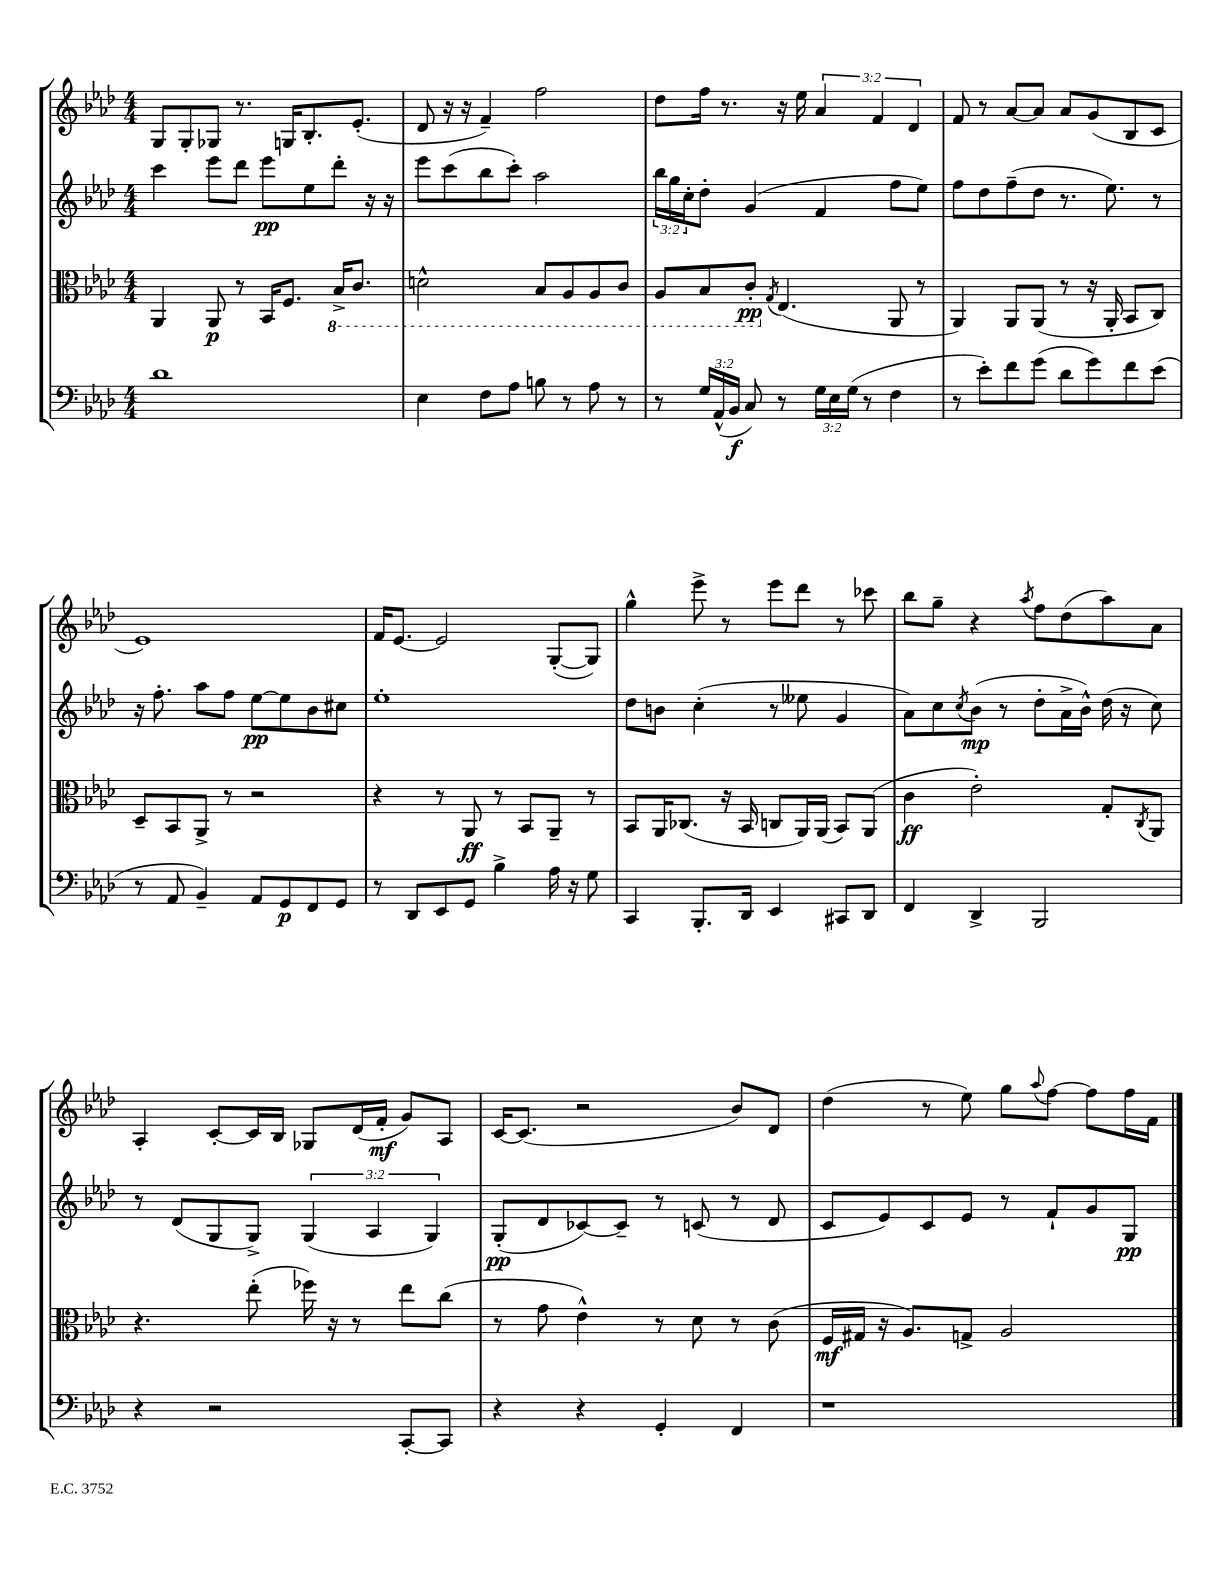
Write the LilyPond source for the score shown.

<<
\new StaffGroup <<
\new Staff = "s0" {
    \clef treble \key aes \major \numericTimeSignature \time 4/4 \override Staff.TupletNumber.text = #tuplet-number::calc-fraction-text
    g8 g8-. ges8 r8. g16 bes8.-. ees'8.-.( |
    des'8 r16 r16 f'4--) f''2 |
    des''8 f''16 r8. r16 ees''16 \tuplet 3/2 { aes'4 f'4 des'4 } |
    f'8 r8 aes'8~ aes'8 aes'8 g'8( bes8 c'8 |
    ees'1) |
    f'16 ees'8.~ ees'2 g8~-.( g8) |
    g''4-^ ees'''8-> r8 ees'''8 des'''8 r8 ces'''8 |
    bes''8 g''8-- r4 \acciaccatura { aes''8 } f''8 des''8( aes''8) aes'8 |
    aes4-. c'8~-. c'16 bes16 ges8 des'16( f'16-.\mf g'8) aes8 |
    c'16~ c'8.( r2 bes'8) des'8 |
    des''4( r8 ees''8) g''8 \appoggiatura { aes''8 } f''8~ f''8 f''16 f'16 \bar "|." |
}
\new Staff = "s1" {
    \clef treble \key aes \major \numericTimeSignature \time 4/4 \override Staff.TupletNumber.text = #tuplet-number::calc-fraction-text
    c'''4 ees'''8 des'''8 ees'''8\pp ees''8 des'''8-. r16 r16 |
    ees'''8 c'''8( bes''8 c'''8-.) aes''2 |
    \tuplet 3/2 { bes''16 g''16 c''16-. } des''8-. g'4( f'4 f''8 ees''8) |
    f''8 des''8 f''8--( des''8 r8. ees''8.) r8 |
    r16 f''8.-. aes''8 f''8 ees''8~\pp ees''8 bes'8 cis''8 |
    ees''1-. |
    des''8 b'8 c''4-.( r8 eeses''8 g'4 |
    aes'8) c''8 \acciaccatura { c''8 } bes'8\mp( r8 des''8-. aes'16-> bes'16-^) des''16( r16 c''8) |
    r8 des'8( g8 g8->) \tuplet 3/2 { g4( aes4 g4) } |
    g8-.\pp( des'8 ces'8~) ces'8-- r8 c'8( r8 des'8 |
    c'8 ees'8) c'8 ees'8 r8 f'8-! g'8 g8\pp \bar "|." |
}
\new Staff = "s2" {
    \clef alto \key aes \major \numericTimeSignature \time 4/4
    aes,4 aes,8\p r8 bes,16 f8. \ottava #-1 bes,16-> c8. |
    d2-^ bes,8 aes,8 aes,8 c8 |
    aes,8 bes,8 c8-.\pp \ottava #0 \acciaccatura { g8 } ees4.( aes,8 r8 |
    aes,4) aes,8 aes,8( r8 r16 aes,16-. bes,8 c8) |
    des8-- bes,8 aes,8-> r8 r2 |
    r4 r8 aes,8\ff r8 bes,8 aes,8-- r8 |
    bes,8 aes,16 ces8.( r16 bes,16 c8 aes,16) aes,16( bes,8) aes,8( |
    c'4\ff ees'2-.) g8-. \acciaccatura { c8 } aes,8 |
    r4. ees''8-.( fes''16) r16 r8 ees''8 c''8( |
    r8 g'8 ees'4-^) r8 des'8 r8 c'8( |
    f16\mf gis16 r16 aes8.) g8-> aes2 \bar "|." |
}
\new Staff = "s3" {
    \clef bass \key aes \major \numericTimeSignature \time 4/4 \override Staff.TupletNumber.text = #tuplet-number::calc-fraction-text
    des'1 |
    ees4 f8 aes8 b8 r8 aes8 r8 |
    r8 \tuplet 3/2 { g16 aes,16-^( bes,16\f } c8) r8 \tuplet 3/2 { g16 ees16 g16( } r8 f4 |
    r8 ees'8-.) f'8 g'8( des'8 g'8) f'8 ees'8( |
    r8 aes,8 bes,4--) aes,8 g,8\p f,8 g,8 |
    r8 des,8 ees,8 g,8 bes4-> aes16 r16 g8 |
    c,4 bes,,8.-. des,16 ees,4 cis,8 des,8 |
    f,4 des,4-> bes,,2 |
    r4 r2 c,8~-. c,8 |
    r4 r4 g,4-. f,4 |
    r1 \bar "|." |
}
>>
>>
\layout { \context { \Score \remove "Bar_number_engraver" } }
